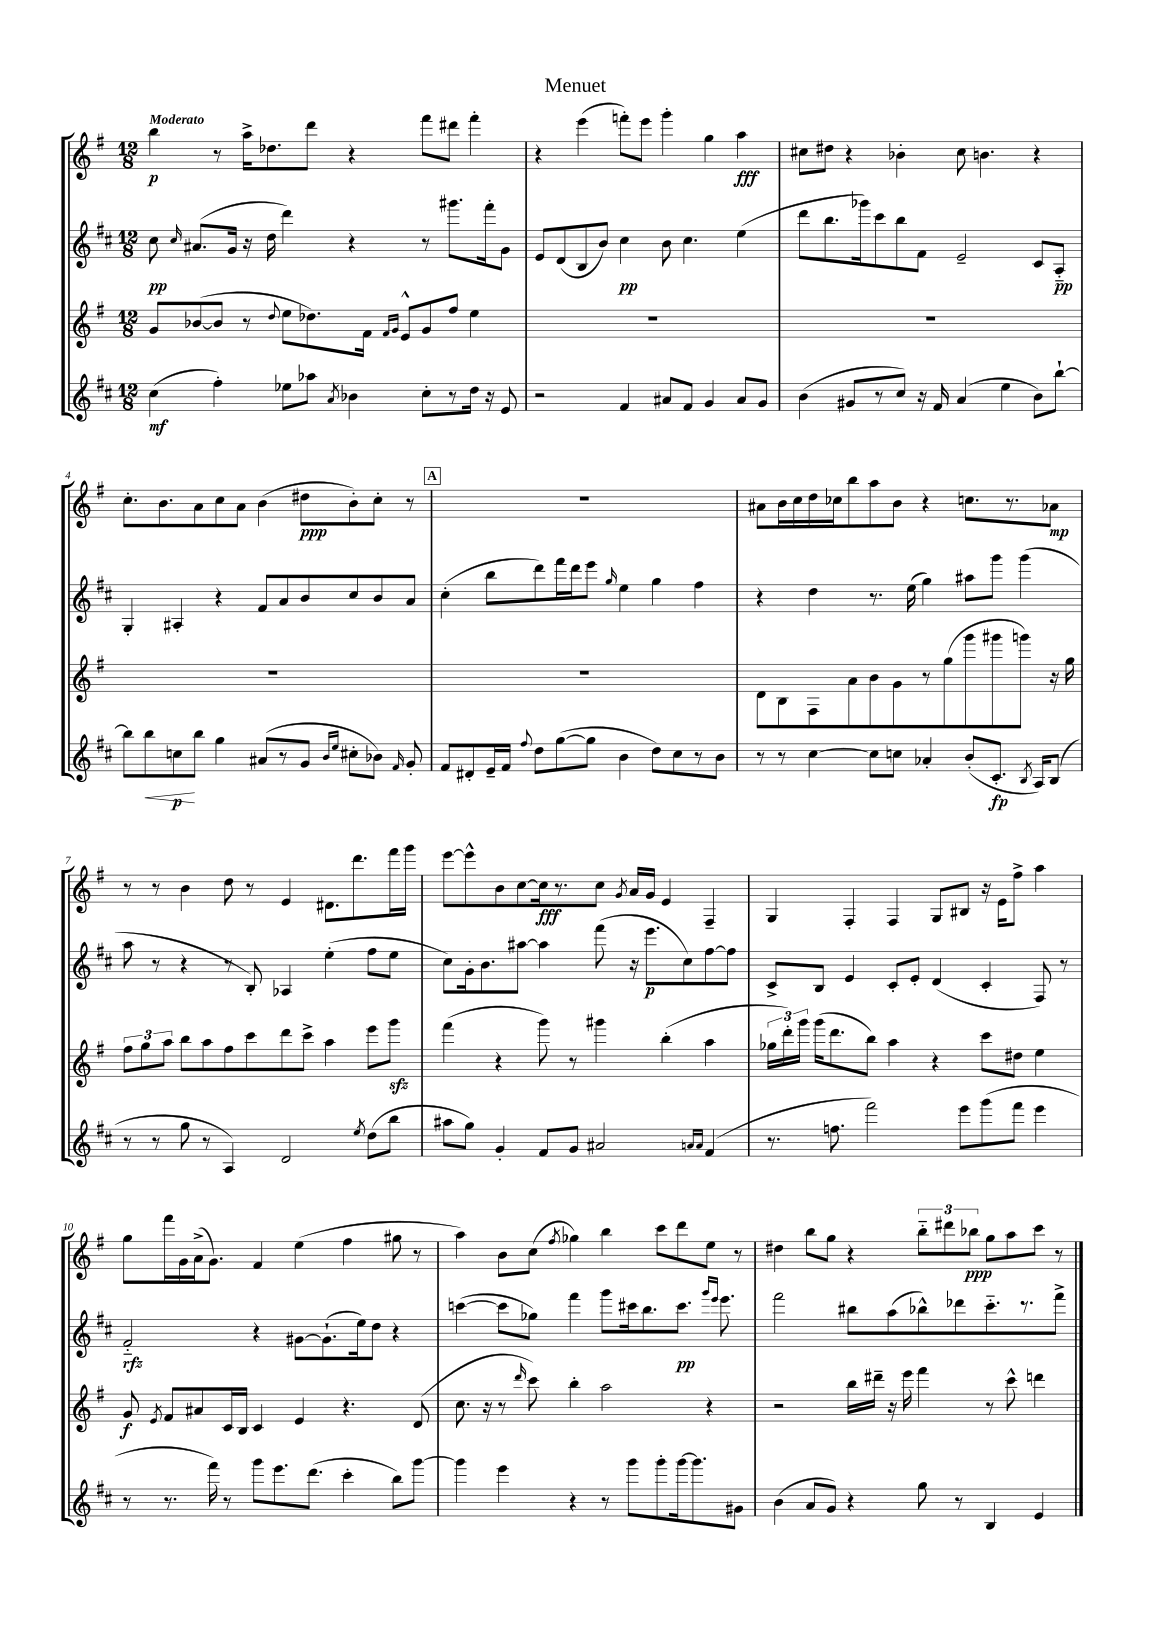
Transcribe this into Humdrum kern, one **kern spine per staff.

**kern	**dynam	**kern	**dynam	**kern	**dynam	**kern	**dynam
*part4	*part4	*part3	*part3	*part2	*part2	*part1	*part1
*staff4	*staff4	*staff3	*staff3	*staff2	*staff2	*staff1	*staff1
*clefG2	*	*clefG2	*	*clefG2	*	*clefG2	*
*k[f#c#]	*	*k[f#]	*	*k[f#c#]	*	*k[f#]	*
*M12/8	*	*M12/8	*	*M12/8	*	*M12/8	*
=1	=1	=1	=1	=1	=1	=1	=1
!	!	!	!	!	!	!LO:TX:a:B:t=Moderato	!
(4cc#\	mf	8g/L	.	8cc#\	pp	4bb\	p
.	.	.	.	16qqcc#/	.	.	.
.	.	([8b-X/	.	(8.a#X/L	.	.	.
4ff#'\)	.	8b-/J]	.	.	.	8r	.
.	.	.	.	16g/Jk	.	.	.
.	.	8r	.	16r	.	16aa^\KL	.
.	.	.	.	16dd\	.	8.dd-X\	.
.	.	8qqdd/	.	.	.	.	.
8ee-X\L	.	8ee\L	.	4ddd\)	.	.	.
8aa-X\J	.	8.dd-X\)	.	.	.	8ddd\J	.
8qa/	.	.	.	.	.	.	.
4b-X\	.	.	.	4r	.	4r	.
.	.	16f#\Jk	.	.	.	.	.
.	.	16qqf#/LL	.	.	.	.	.
.	.	16qqg/JJ	.	.	.	.	.
.	.	8e^^/L	.	.	.	.	.
8cc#'\L	.	8g/	.	8r	.	8fff#\L	.
8r	.	8ff#/J	.	8.ggg#X\L	.	8ddd#X\J	.
16dd\Jk	.	4ee\	.	.	.	4fff#'\	.
16r	.	.	.	16fff#'\k	.	.	.
8e/	.	.	.	8g\J	.	.	.
=2	=2	=2	=2	=2	=2	=2	=2
2r	.	1.r	.	8e/L	.	4r	.
.	.	.	.	(8d/	.	.	.
.	.	.	.	8B/	.	(4eee\	.
.	.	.	.	8b/J)	.	.	.
4f#/	.	.	.	4cc#\	pp	8fffn'\L)	.
.	.	.	.	.	.	8eee\J	.
8a#X/L	.	.	.	8b\	.	4ggg'\	.
8f#/J	.	.	.	4.cc#\	.	.	.
4g/	.	.	.	.	.	4gg\	.
8a#/L	.	.	.	(4ee\	.	4aa\	fff
8g/J	.	.	.	.	.	.	.
=3	=3	=3	=3	=3	=3	=3	=3
(4b\	.	1.r	.	8ddd\L	.	8cc#X\L	.
.	.	.	.	8.bb\	.	8dd#X\J	.
8g#X/L	.	.	.	.	.	4r	.
.	.	.	.	16ggg-X\k)	.	.	.
8r	.	.	.	8ccc#\	.	.	.
8cc#/J)	.	.	.	8bb\	.	4b-X'\	.
16r	.	.	.	8f#\J	.	.	.
16f#/	.	.	.	.	.	.	.
(4a/	.	.	.	2e~/	.	8cc#\	.
.	.	.	.	.	.	4.bn\	.
4ee\	.	.	.	.	.	.	.
8b\L)	.	.	.	8c#/L	.	4r	.
[8bb`\J	.	.	.	8A/J	pp	.	.
!!LO:LB:g=z
=4	=4	=4	=4	=4	=4	=4	=4
8bb\L]	.	1.r	.	4G'/	.	8.cc'\L	.
!	!LO:HP:b	!	!	!	!	!	!
8bb\	<	.	.	.	.	.	.
.	.	.	.	.	.	8.b\	.
8ccn\	p	.	.	4A#X'/	.	.	.
8bb\J	[	.	.	.	.	8a\	.
4gg\	.	.	.	4r	.	8cc\	.
.	.	.	.	.	.	8a\J	.
(8a#X/L	.	.	.	8f#/L	.	(4b\	.
8r	.	.	.	8a/	.	.	.
8g/J	.	.	.	8b/	.	8dd#X\L	ppp
16qqb/LL	.	.	.	.	.	.	.
16qqee/JJ	.	.	.	.	.	.	.
8cc#X'\L	.	.	.	8cc#/	.	8b'\)	.
8b-X\J)	.	.	.	8b/	.	8cc'\J	.
16qqf#/	.	.	.	.	.	.	.
8g'/	.	.	.	8a/J	.	8r	.
!!LO:REH:place=s1:t=A
=5	=5	=5	=5	=5	=5	=5	=5
8f#/L	.	1.r	.	(4cc#'\	.	1.r	.
8d#X'/	.	.	.	.	.	.	.
16e~/L	.	.	.	8bb\L	.	.	.
16f#/JJ	.	.	.	.	.	.	.
8qqff#/	.	.	.	.	.	.	.
8dd\L	.	.	.	8ddd\)	.	.	.
([8gg\	.	.	.	16fff#\L	.	.	.
.	.	.	.	16ddd\J	.	.	.
8gg\J]	.	.	.	8eee\J	.	.	.
.	.	.	.	16qqgg/	.	.	.
4b\	.	.	.	4ee\	.	.	.
8dd\L)	.	.	.	4gg\	.	.	.
8cc#\	.	.	.	.	.	.	.
8r	.	.	.	4ff#\	.	.	.
8b\J	.	.	.	.	.	.	.
=6	=6	=6	=6	=6	=6	=6	=6
8r	.	8d\L	.	4r	.	8a#X\L	.
8r	.	8B\	.	.	.	16b\L	.
.	.	.	.	.	.	16cc\	.
[4cc#\	.	8F#\	.	4dd\	.	16dd\	.
.	.	.	.	.	.	16cc-X\J	.
.	.	8a\	.	.	.	8bb\	.
8cc#\L]	.	8b\	.	8.r	.	8aa\	.
8ccn\J	.	8g\	.	.	.	8b\J	.
.	.	.	.	(16ee\	.	.	.
4a-X'/	.	8r	.	4gg\)	.	4r	.
.	.	(8gg\	.	.	.	.	.
(8b'/L	.	8ggg\	.	8aa#X\L	.	8.ccn\L	.
8.c#'/J	fp	8ggg#X\	.	8ggg\J	.	.	.
.	.	.	.	.	.	8.r	.
.	.	8gggn\J)	.	(4ggg\	.	.	.
8qB/	.	.	.	.	.	.	.
16A/KL)	.	.	.	.	.	.	.
(8B/J	.	16r	.	.	.	8a-X\J	mp
.	.	16gg\	.	.	.	.	.
!!LO:LB:g=z
=7	=7	=7	=7	=7	=7	=7	=7
8r	.	12ff#\L	.	8aa\	.	8r	.
.	.	12gg\	.	.	.	.	.
8r	.	.	.	8r	.	8r	.
.	.	12aa\J	.	.	.	.	.
8gg\	.	8bb\L	.	4r	.	4b\	.
8r	.	8aa\	.	.	.	.	.
4A/)	.	8ff#\	.	8r	.	8dd\	.
.	.	8ccc\	.	8B'/)	.	8r	.
2d/	.	8ddd\	.	4A-X/	.	4e/	.
.	.	8ccc^\J	.	.	.	.	.
.	.	4aa\	.	(4ee'\	.	8.d#X\L	.
.	.	.	.	.	.	8.ddd\	.
8qee/	.	.	.	.	.	.	.
(8dd\L	.	8eee\L	.	8ff#\L	.	.	.
8bb\J	.	8gggzz\J	.	8ee\J	.	16fff#\L	.
.	.	.	.	.	.	16ggg\JJ	.
=8	=8	=8	=8	=8	=8	=8	=8
8aa#X\L	.	(4fff#\	.	8cc#\L)	.	[8eee\L	.
8gg\J)	.	.	.	16g'\k	.	8eee^^\]	.
.	.	.	.	8.b\	.	.	.
4g'/	.	4r	.	.	.	8b\	.
.	.	.	.	[8aa#X\J	.	[8cc\	.
8f#/L	.	8ggg\)	.	4aa#\]	.	16cc\k]	fff
.	.	.	.	.	.	8.r	.
8g/J	.	8r	.	.	.	.	.
2a#X/	.	4ggg#X\	.	(8fff#\	.	8cc\J	.
.	.	.	.	.	.	8qg/	.
.	.	.	.	16r	.	16a/LL	.
.	.	.	.	8.eee\L	p	16g/JJ	.
.	.	(4bb'\	.	.	.	4e/	.
.	.	.	.	8cc#\)	.	.	.
16qqan/LL	.	.	.	.	.	.	.
16qqa/JJ	.	.	.	.	.	.	.
(4f#/	.	4aa\	.	[8ff#\	.	4F#~/	.
.	.	.	.	8ff#\J]	.	.	.
=9	=9	=9	=9	=9	=9	=9	=9
8.r	.	24gg-X\LL	.	8c#^/L	.	4G/	.
.	.	24ddd'\)	.	.	.	.	.
.	.	24ggg\JJ	.	.	.	.	.
.	.	(16ggg\KL	.	8B/J	.	.	.
8.ffn\	.	8.ddd\	.	.	.	.	.
.	.	.	.	4e/	.	4F#'/	.
2fff#\)	.	8bb\J)	.	.	.	.	.
.	.	4aa\	.	8c#'/L	.	4F#/	.
.	.	.	.	8e'/J	.	.	.
.	.	4r	.	(4d/	.	8G/L	.
8eee\L	.	.	.	.	.	8B#X/J	.
(8ggg\	.	8ccc\L	.	4c#'/	.	16r	.
.	.	.	.	.	.	16e\KL	.
8fff#\J	.	8dd#X\J	.	.	.	8ff#^\J	.
4eee\	.	4ee\	.	8F#/)	.	4aa\	.
.	.	.	.	8r	.	.	.
!!LO:LB:g=z
=10	=10	=10	=10	=10	=10	=10	=10
8r	.	8g/	f	2f#/	rfz	8gg\L	.
.	.	8qe/	.	.	.	.	.
8.r	.	8f#/L	.	.	.	16fff#\L	.
.	.	.	.	.	.	16g\	.
.	.	8a#X/	.	.	.	(16a^\J	.
16fff#\)	.	.	.	.	.	8.g\J)	.
8r	.	16c/L	.	.	.	.	.
.	.	16B/JJ	.	.	.	.	.
8ggg\L	.	4c/	.	4r	.	4f#/	.
8.eee\	.	.	.	.	.	.	.
.	.	4e/	.	[8g#X\L	.	(4ee\	.
(8.ddd\J	.	.	.	.	.	.	.
.	.	.	.	(8.g#`\]	.	.	.
4ccc#'\	.	4.r	.	.	.	4ff#\	.
.	.	.	.	16ee\k)	.	.	.
.	.	.	.	8dd\J	.	.	.
8bb\L)	.	.	.	4r	.	8gg#X\	.
[8ggg\J	.	(8d/	.	.	.	8r	.
=11	=11	=11	=11	=11	=11	=11	=11
4ggg\]	.	8.cc\	.	([4cccn\	.	4aa\)	.
.	.	16r	.	.	.	.	.
4eee\	.	8r	.	8ccc\L]	.	8b\L	.
.	.	16qqddd/	.	.	.	.	.
.	.	8ccc\)	.	8gg-X\J)	.	(8cc\J	.
.	.	.	.	.	.	8qff#/	.
4r	.	4bb'\	.	4fff#\	.	4gg-X\)	.
8r	.	2aa\	.	8ggg\L	.	4bb\	.
8ggg\L	.	.	.	16ccc#X\k	.	.	.
.	.	.	.	8.bb\	.	.	.
8ggg'\	.	.	.	.	.	8ccc\L	.
[16ggg\k	.	.	.	8.ccc#\J	pp	8ddd\	.
8.ggg\]	.	.	.	.	.	.	.
.	.	4r	.	.	.	8ee\J	.
.	.	.	.	16qqggg/LL	.	.	.
.	.	.	.	16qqeee/JJ	.	.	.
.	.	.	.	8.eee\	.	.	.
8g#X\J	.	.	.	.	.	8r	.
=12	=12	=12	=12	=12	=12	=12	=12
(4b\	.	2r	.	2fff#\	.	4dd#X\	.
8a/L	.	.	.	.	.	8bb\L	.
8g/J)	.	.	.	.	.	8gg\J	.
4r	.	16bb\LL	.	8bb#X\L	.	4r	.
.	.	16ddd#X~\JJ	.	.	.	.	.
.	.	16r	.	(8aa\	.	.	.
.	.	16eee\	.	.	.	.	.
8gg\	.	4fff#\	.	8bb-X^^\)	.	12bb\L	.
.	.	.	.	.	.	12ddd#X\	.
8r	.	.	.	8ddd-X\	.	.	.
.	.	.	.	.	.	12bb-X\J	ppp
4B/	.	8r	.	8.ccc#\	.	8gg\L	.
.	.	8ccc^^\	.	.	.	8aa\	.
.	.	.	.	8.r	.	.	.
4e/	.	4dddn\	.	.	.	8ccc\J	.
.	.	.	.	8fff#^\J	.	8r	.
==	==	==	==	==	==	==	==
*-	*-	*-	*-	*-	*-	*-	*-
